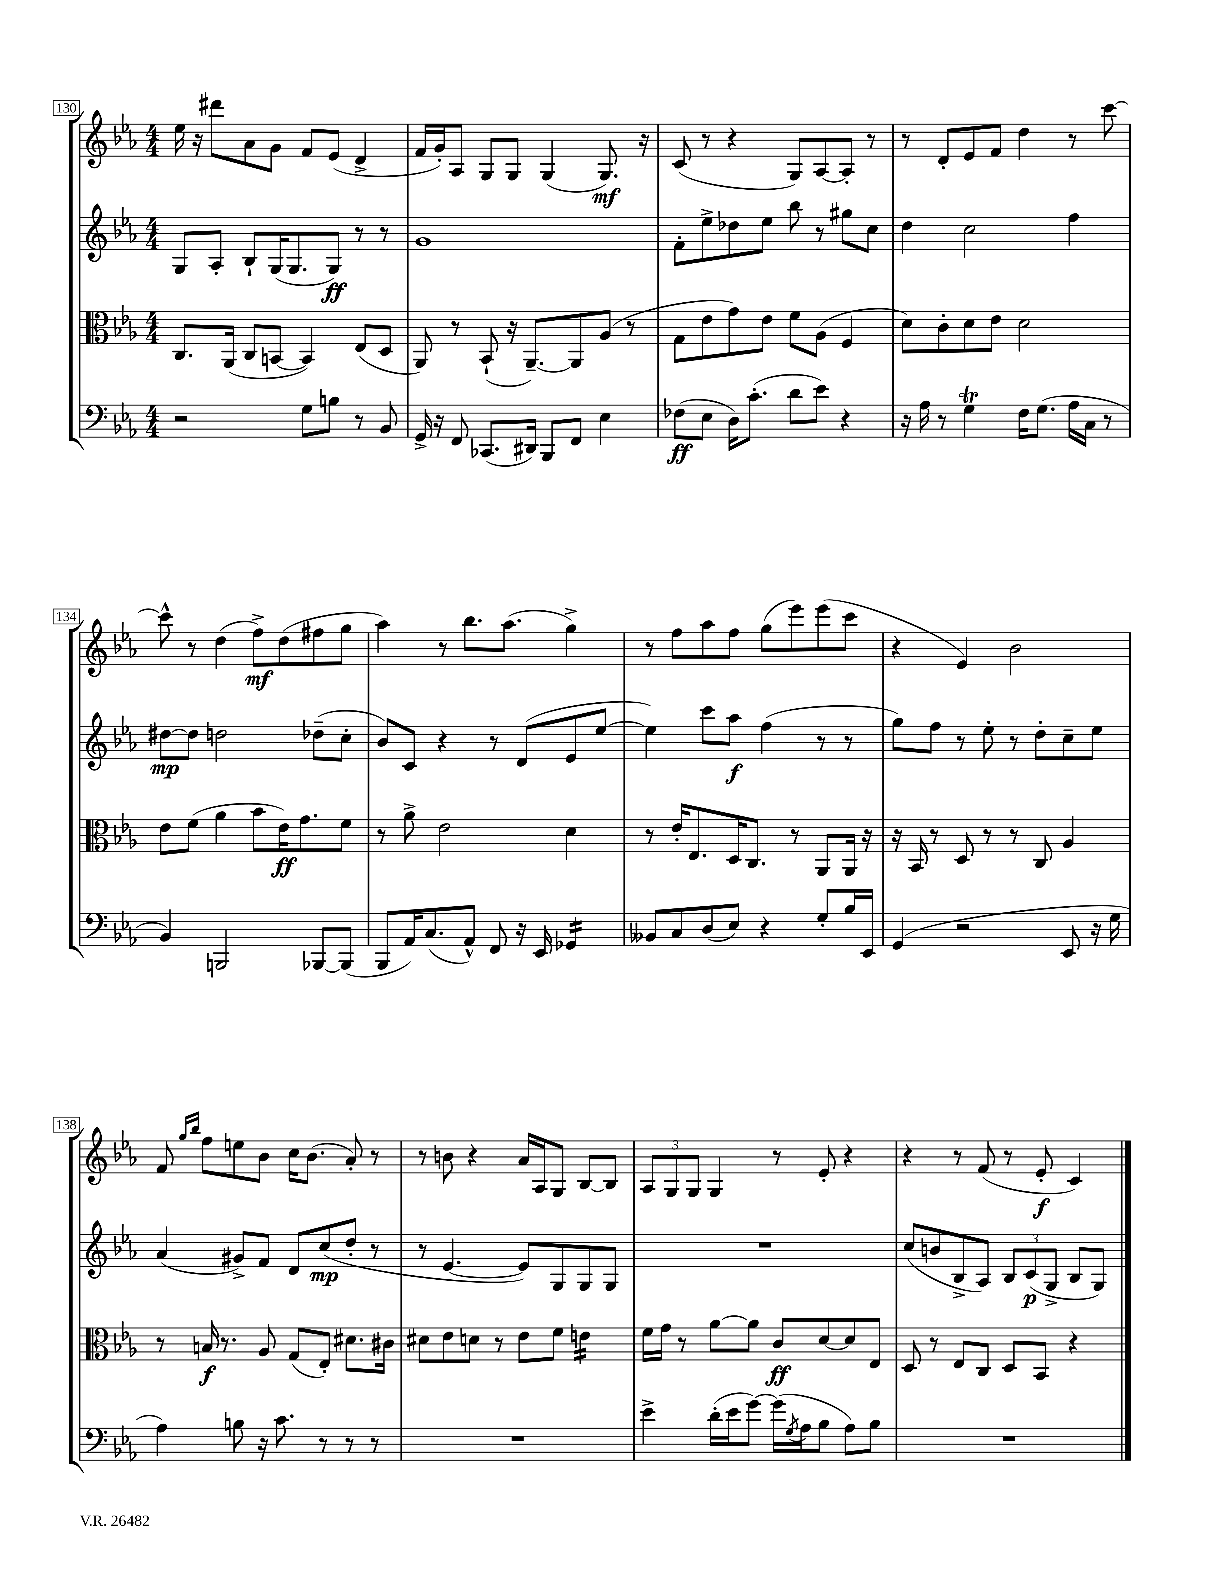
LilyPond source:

<<
\new StaffGroup <<
\new Staff = "s0" {
    \clef treble \key ees \major \numericTimeSignature \time 4/4
    ees''16 r16 dis'''8 aes'8 g'8 f'8 ees'8( d'4-> |
    f'16 g'16-.) aes8 g8 g8 g4( g8.\mf) r16 |
    c'8( r8 r4 g8) aes8~ aes8-. r8 |
    r8 d'8-. ees'8 f'8 d''4 r8 c'''8~ |
    c'''8-^ r8 d''4( f''8->\mf) d''8( fis''8 g''8 |
    aes''4) r8 bes''8. aes''8.( g''4->) |
    r8 f''8 aes''8 f''8 g''8( ees'''8) ees'''8( c'''8 |
    r4 ees'4) bes'2 |
    f'8 \grace { g''16 bes''16 } f''8 e''8 bes'8 c''16 bes'8.( aes'8-.) r8 |
    r8 b'8 r4 aes'16 aes16 g8 bes8~ bes8 |
    \tuplet 3/2 { aes8 g8 g8 } g4 r8 ees'8-. r4 |
    r4 r8 f'8( r8 ees'8-.\f c'4) \bar "|." |
}
\new Staff = "s1" {
    \clef treble \key ees \major \numericTimeSignature \time 4/4
    g8 aes8-. bes8-! g16( g8. g8\ff) r8 r8 |
    g'1 |
    f'8-. ees''8-> des''8 ees''8 bes''8 r8 gis''8 c''8 |
    d''4 c''2 f''4 |
    dis''8~\mp dis''8 d''2 des''8--( c''8-. |
    bes'8) c'8 r4 r8 d'8( ees'8 ees''8~ |
    ees''4) c'''8 aes''8\f f''4( r8 r8 |
    g''8) f''8 r8 ees''8-. r8 d''8-. c''8-- ees''8 |
    aes'4( gis'8->) f'8 d'8 c''8\mp( d''8-. r8 |
    r8 ees'4.~ ees'8) g8 g8 g8 |
    R1 |
    c''8( b'8 bes8-> aes8) \tuplet 3/2 { bes8 c'8\p( g8-> } bes8 g8) \bar "|." |
}
\new Staff = "s2" {
    \clef alto \key ees \major \numericTimeSignature \time 4/4
    c8. aes,16( c8 b,8~ b,4) ees8( d8 |
    aes,8) r8 bes,8-!( r16 aes,8.~--) aes,8 aes8( r8 |
    g8 ees'8 g'8) ees'8 f'8 aes8( f4 |
    d'8) c'8-. d'8 ees'8 d'2 |
    ees'8 f'8( aes'4 bes'8 ees'16\ff) g'8. f'8 |
    r8 aes'8-> ees'2 d'4 |
    r8 ees'16-. ees8. d16 c8. r8 aes,8 aes,16 r16 |
    r16 bes,16 r8 d8 r8 r8 c8 aes4 |
    r8 b16\f r8. aes8 g8( ees8-.) dis'8. cis'16 |
    dis'8 ees'8 d'8 r8 ees'8 f'8 e'4:16 |
    f'16 g'16 r8 aes'8~ aes'8 c'8\ff d'8~ d'8 ees8 |
    d8 r8 ees8 c8 d8 bes,8 r4 \bar "|." |
}
\new Staff = "s3" {
    \clef bass \key ees \major \numericTimeSignature \time 4/4
    r2 g8 b8 r8 bes,8 |
    g,16-> r16 f,8 ces,8.( dis,16) bes,,8 f,8 ees4 |
    fes8\ff( ees8 d16) c'8.-.( d'8 ees'8) r4 |
    r16 aes16 r8 g4\trill f16 g8.( aes16 c16 r8 |
    bes,4) b,,2 bes,,8~ bes,,8( |
    bes,,8 aes,16) c8.( aes,8-^) f,8 r16 ees,16 ges,4:16 |
    beses,8 c8 d8( ees8) r4 g8-. bes16 ees,16 |
    g,4( r2 ees,8 r16 g16 |
    aes4) b8 r16 c'8. r8 r8 r8 |
    R1 |
    ees'4-> d'16-.( ees'16 g'8~) g'16( \acciaccatura { g8 } aes16 bes8 aes8) bes8 |
    R1 \bar "|." |
}
>>
>>
\layout { \context { \Score currentBarNumber = #130 \override BarNumber.stencil = #(make-stencil-boxer 0.1 0.3 ly:text-interface::print) } }
